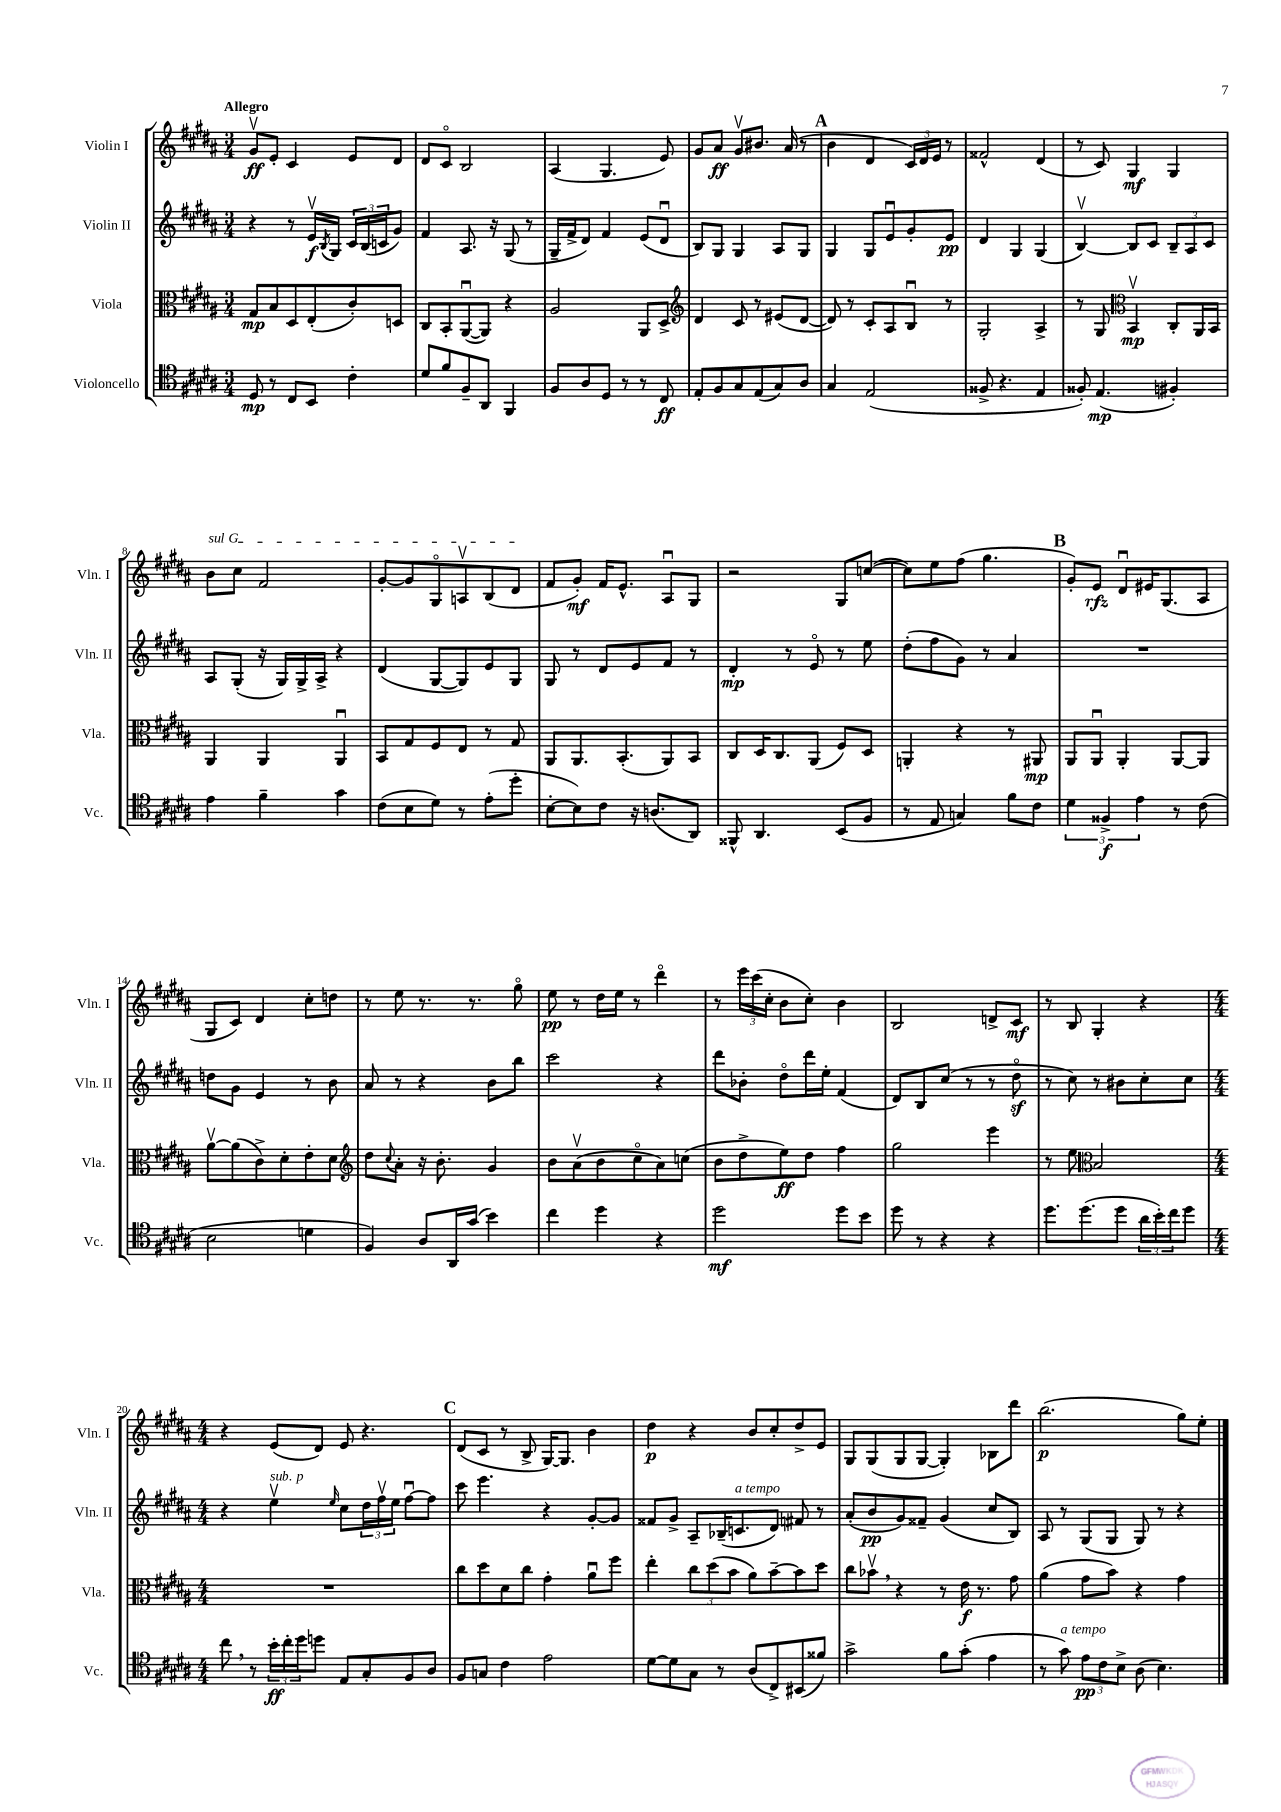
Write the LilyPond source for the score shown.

<<
\new StaffGroup <<
\new Staff = "s0" \with { instrumentName = "Violin I" shortInstrumentName = "Vln. I" } {
    \clef treble \key b \major \numericTimeSignature \time 3/4 \tempo "Allegro"
    gis'8\upbow\ff e'8-. cis'4 e'8 dis'8 |
    dis'8 cis'8\flageolet b2 |
    ais4( gis4. e'8) |
    gis'8 ais'8\ff gis'8\upbow bis'8. ais'16( r8 |
    \mark \markup { \bold "A" } b'4 dis'4 \tuplet 3/2 { cis'16) dis'16 e'16 } r8 |
    fisis'2-^ dis'4( |
    r8 cis'8) gis4\mf gis4 |
    \once \override TextSpanner.bound-details.left.text = \markup { \italic "sul G" } b'8\startTextSpan cis''8 fis'2 |
    gis'8~-. gis'8 gis8\flageolet a8\upbow b8( dis'8\stopTextSpan |
    fis'8 gis'8-.\mf) fis'16 e'8.-^ ais8\downbow gis8 |
    r2 gis8 c''8~( |
    c''8) e''8 fis''8( gis''4. |
    \mark \markup { \bold "B" } gis'8-.) e'8\rfz dis'8\downbow eis'16 gis8.( ais8 |
    gis8 cis'8) dis'4 cis''8-. d''8 |
    r8 e''8 r8. r8. gis''8\flageolet |
    e''8\pp r8 dis''16 e''16 r8 dis'''4\flageolet |
    r8 \tuplet 3/2 { e'''16 cis'''16( cis''16-. } b'8 cis''8-.) b'4 |
    b2 d'8-> cis'8\mf |
    r8 b8 gis4-. r4 |
    \numericTimeSignature \time 4/4 r4 e'8( dis'8) e'8 r4. |
    \mark \markup { \bold "C" } dis'8( cis'8 r8 b8-> gis16~) gis8. b'4 |
    dis''4\p r4 b'8 cis''8-. dis''8-> e'8 |
    gis8 gis8( gis8 gis8~ gis4-.) bes8 dis'''8 |
    b''2.\p( gis''8) e''8-. \bar "|." |
}
\new Staff = "s1" \with { instrumentName = "Violin II" shortInstrumentName = "Vln. II" } {
    \clef treble \key b \major \numericTimeSignature \time 3/4
    r4 r8 e'16\upbow\f \acciaccatura { b8 } gis16 \tuplet 3/2 { cis'16 b16( c'16 } gis'8) |
    fis'4 ais8. r16 gis8( r8 |
    gis16-- fis'16-> dis'8) fis'4 e'8( dis'8\downbow |
    b8) gis8 gis4 ais8 gis8 |
    \mark \markup { \bold "A" } gis4 gis8 e'8\downbow gis'8-. e'8\pp |
    dis'4 gis4 gis4( |
    b4~\upbow) b8 cis'8 \tuplet 3/2 { b8-- ais8 cis'8 } |
    ais8 gis8-.( r16 gis16) gis16-> ais16-> r4 |
    dis'4( gis8~ gis8) e'8 gis8 |
    gis8 r8 dis'8 e'8 fis'8 r8 |
    dis'4-.\mp r8 e'8\flageolet r8 e''8 |
    dis''8-.( fis''8 gis'8) r8 ais'4 |
    \mark \markup { \bold "B" } R2. |
    d''8 gis'8 e'4 r8 b'8 |
    ais'8 r8 r4 b'8 b''8 |
    cis'''2 r4 |
    dis'''8 bes'8-. dis''8\flageolet dis'''16 e''16-. fis'4( |
    dis'8) b8 cis''8( r8 r8 dis''8\flageolet\sf |
    r8 cis''8) r8 bis'8 cis''8-. cis''8 |
    \numericTimeSignature \time 4/4 r4 e''4\upbow^\markup { \italic "sub. p" } \grace { e''16 } cis''8 \tuplet 3/2 { dis''16 fis''16\upbow e''16 } fis''8~\downbow fis''8 |
    \mark \markup { \bold "C" } cis'''8 e'''4. r4 gis'8~-. gis'8 |
    fisis'8 gis'8-> ais8-- bes16--( c'8.^\markup { \italic "a tempo" } dis'8) fis'8 r8 |
    ais'8-.( b'8\pp gis'8) fisis'8-- gis'4( cis''8 b8) |
    ais8 r8 gis8( gis8 gis8) r8 r4 \bar "|." |
}
\new Staff = "s2" \with { instrumentName = "Viola" shortInstrumentName = "Vla." } {
    \clef alto \key b \major \numericTimeSignature \time 3/4
    gis8\mp b8 dis8 e8-.( cis'8-.) d8 |
    cis8 b,8-. ais,8~\downbow( ais,8) r4 |
    ais2 ais,8 dis8-> |
    \clef treble dis'4 cis'8 r8 eis'8( dis'8~ |
    \mark \markup { \bold "A" } dis'8) r8 cis'8-. ais8 b8\downbow r8 |
    gis2-. ais4-> |
    r8 gis8 \clef alto b,4\upbow\mp cis8-. ais,16 b,16 |
    ais,4 ais,4 ais,4\downbow |
    b,8 gis8 fis8 e8 r8 gis8 |
    ais,8 ais,8. b,8.-.( ais,8) b,8 |
    cis8 dis16 cis8. ais,8( fis8) dis8 |
    a,4-. r4 r8 ais,8\mp |
    \mark \markup { \bold "B" } ais,8 ais,8\downbow ais,4-. ais,8~ ais,8 |
    ais'8~\upbow ais'8( cis'8->) dis'8-. e'8-. dis'8 |
    \clef treble dis''8 \appoggiatura { cis''8 } ais'8-. r16 b'8.-. gis'4 |
    b'8 ais'8\upbow( b'8 cis''8\flageolet ais'8) c''8( |
    b'8 dis''8-> e''8\ff) dis''8 fis''4 |
    gis''2 e'''4 |
    r8 e''8 \clef alto b2 |
    \numericTimeSignature \time 4/4 R1 |
    \mark \markup { \bold "C" } cis''8 dis''8 dis'8 cis''8 gis'4-. ais'8\downbow fis''8 |
    e''4-. \tuplet 3/2 { cis''8 dis''8( b'8 } ais'8) b'8~-- b'8 dis''8 |
    cis''8 bes'8\upbow \breathe r4 r8 e'16\f r8. gis'8 |
    ais'4( gis'8 b'8) r4 gis'4 \bar "|." |
}
\new Staff = "s3" \with { instrumentName = "Violoncello" shortInstrumentName = "Vc." } {
    \clef tenor \key b \major \numericTimeSignature \time 3/4
    dis8\mp r8 cis8 b,8 cis'4-. |
    dis'8 fis'8 fis8-- ais,8 fis,4 |
    fis8 ais8 dis8 r8 r8 cis8\ff |
    e8-. fis8 gis8 e8( gis8) ais8 |
    \mark \markup { \bold "A" } gis4 e2( |
    fisis8-> r4. e4 |
    fisis8-.) e4.\mp( fis4-.) |
    e'4 fis'4-- gis'4 |
    cis'8( b8 dis'8) r8 e'8-.( dis''8-. |
    b8~-. b8) cis'8 r16 a8.( ais,8) |
    fisis,8-^ ais,4. b,8( fis8 |
    r8 e8 g4) fis'8 cis'8 |
    \mark \markup { \bold "B" } \tuplet 3/2 { dis'4 fisis4->\f e'4 } r8 cis'8( |
    b2 d'4 |
    fis4) ais8 ais,16 gis'16( b'4) |
    cis''4 dis''4 r4 |
    dis''2\mf dis''8 b'8 |
    dis''8 r8 r4 r4 |
    dis''8. dis''8.( dis''8 \tuplet 3/2 { ais'16 b'16-.) cis''16 } dis''8 |
    \numericTimeSignature \time 4/4 cis''8 \breathe r8 \tuplet 3/2 { b'16-.\ff cis''16-. dis''16 } d''8 e8 gis8-. fis8 ais8 |
    \mark \markup { \bold "C" } fis8 g8 cis'4 e'2 |
    dis'8~ dis'8 gis8 r8 ais8( cis8->) bis,8( fisis'8) |
    gis'2-> fis'8 gis'8-.( e'4 |
    r8 gis'8^\markup { \italic "a tempo" }) \tuplet 3/2 { e'8\pp cis'8 b8-> } ais8( b4.) \bar "|." |
}
>>
>>
